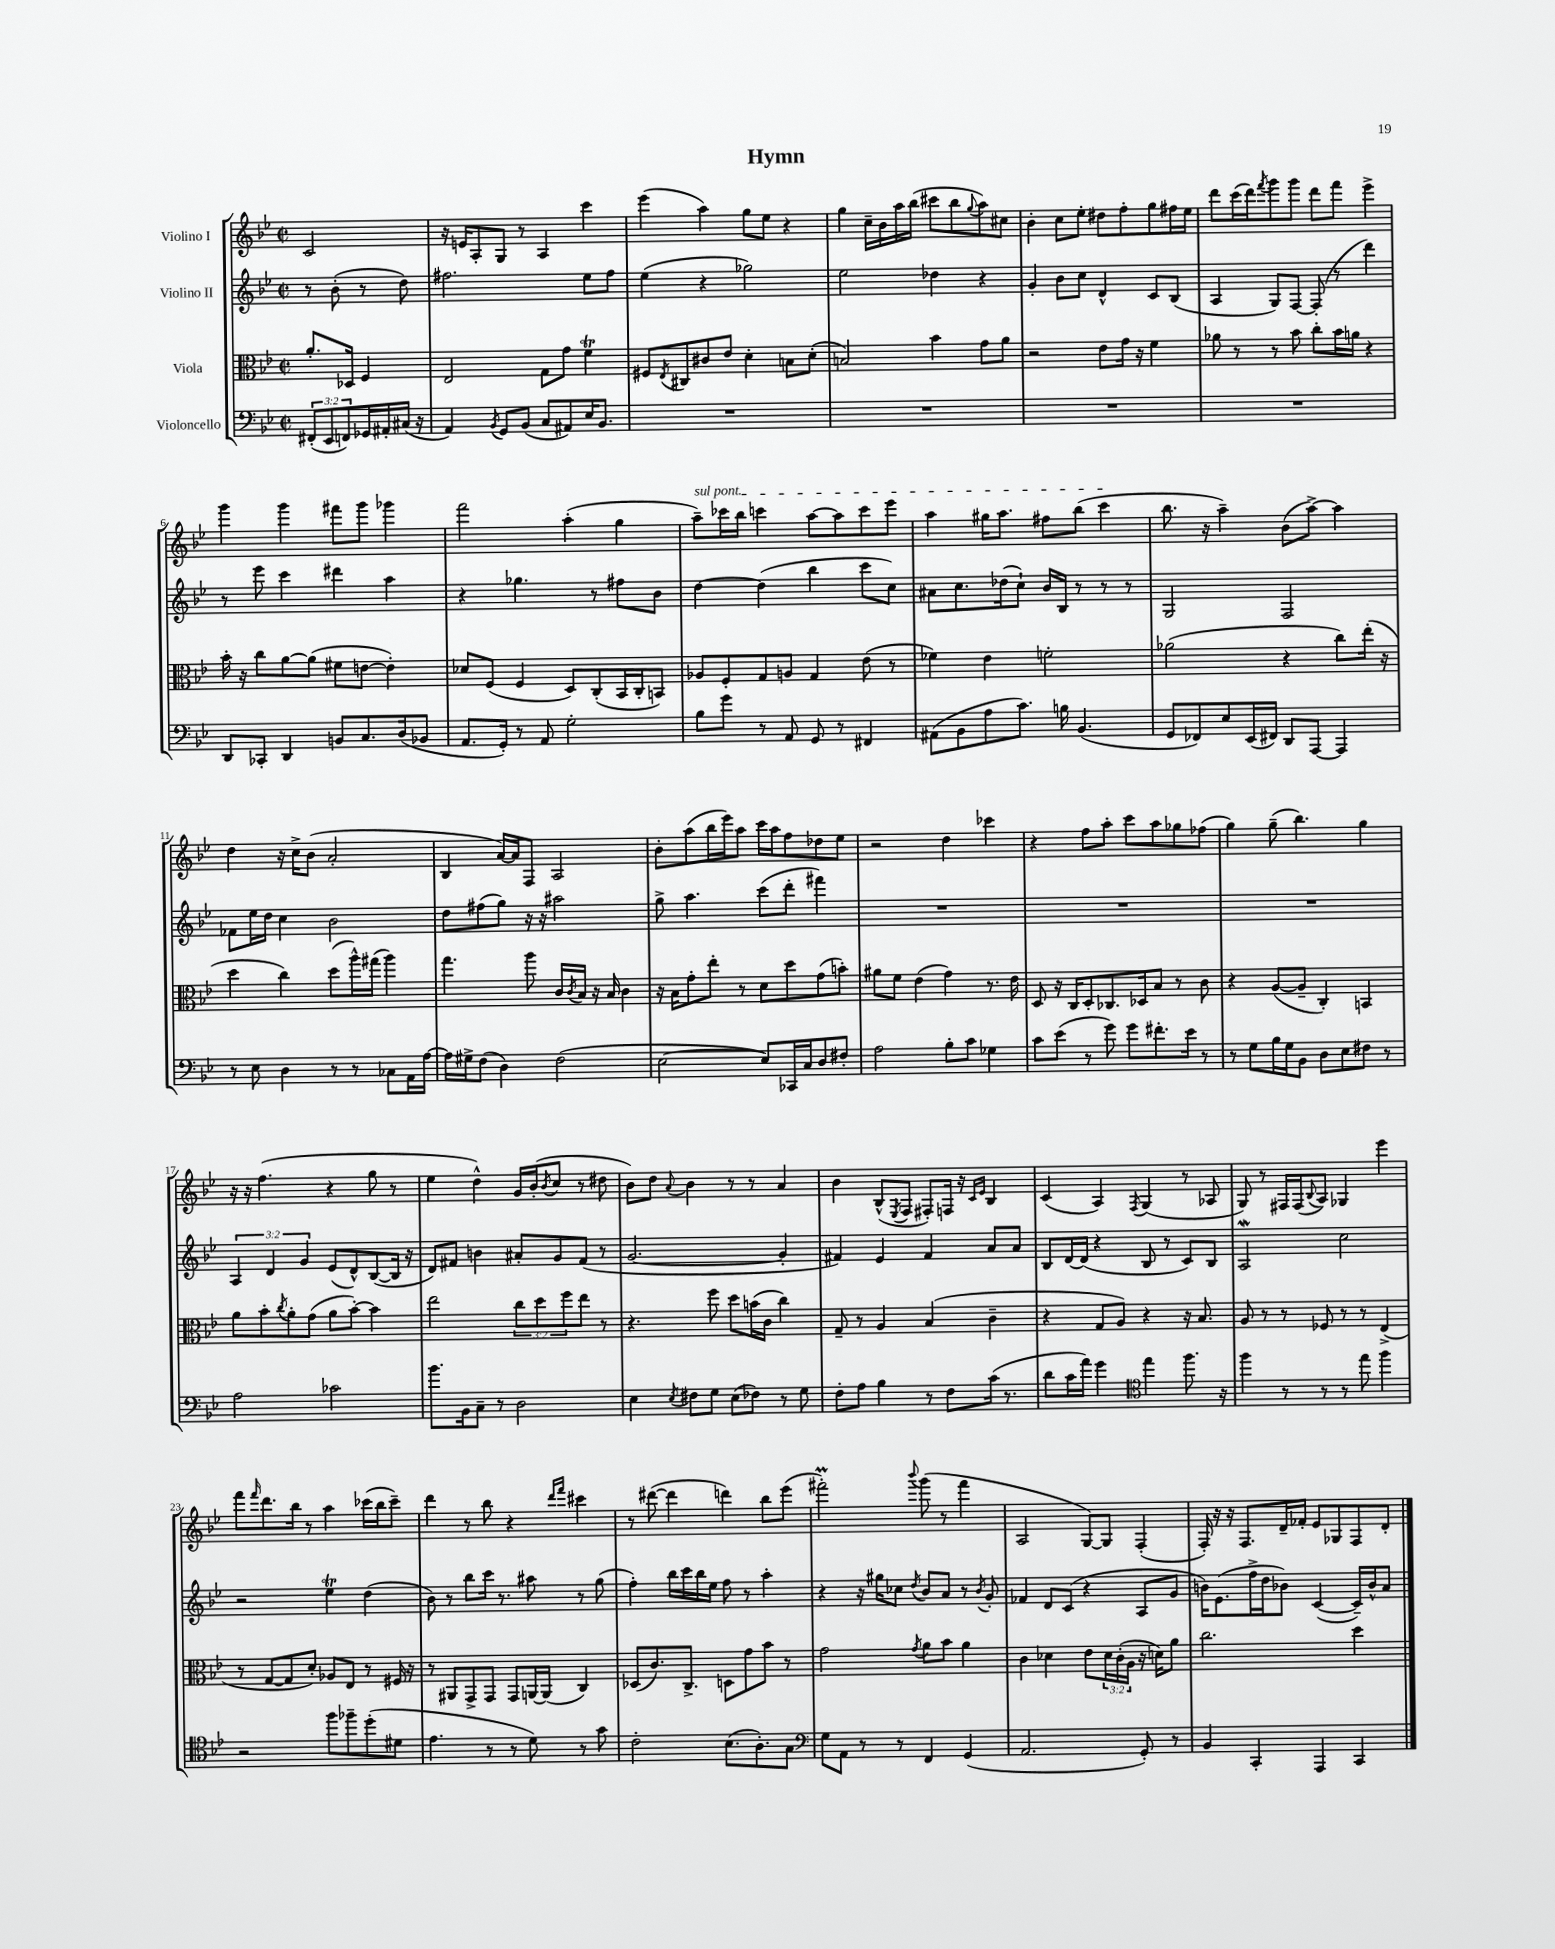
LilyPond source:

\header { title = "Hymn" }
<<
\new StaffGroup <<
\new Staff = "s0" \with { instrumentName = "Violino I" } {
    \clef treble \key bes \major \defaultTimeSignature \time 2/2 \partial 2
    c'2 |
    r16 e'16 a8-. g8 r8 a4 c'''4 |
    ees'''4( a''4) g''8 ees''8 r4 |
    g''4 c''16-- bes'16 a''16 bes''16( cis'''8 bes''8 \appoggiatura { g''8 } a''8) cis''8 |
    bes'4-. c''8 ees''8-. dis''8 f''8-. g''8 fis''16 ees''16 |
    d'''8 c'''16( d'''16) \acciaccatura { f'''8 } g'''8 g'''8 d'''8 f'''8 ees'''4-> |
    g'''4 g'''4 fis'''8 g'''8 ges'''4 |
    f'''2 a''4-.( g''4 |
    \once \override TextSpanner.bound-details.left.text = \markup { \italic "sul pont." } a''8--\startTextSpan) ces'''16 bes''16 c'''4 a''8~ a''8 c'''8 ees'''8 |
    a''4 gis''16 a''8. fis''8 bes''8( c'''4\stopTextSpan |
    bes''8. r16 a''4--) bes'8( a''8~->) a''4 |
    d''4 r16 c''16-> bes'8( a'2-. |
    bes4 a'16~) a'16 f8 a2 |
    bes'8-. a''8( bes''16 ees'''16) a''8 c'''16 a''16 f''8 des''8 ees''8 |
    r2 d''4 ces'''4 |
    r4 f''8 a''8-. c'''8 a''8 ges''8 fes''8( |
    g''4) g''8--( bes''4.) g''4 |
    r16 r16 f''4.( r4 g''8 r8 |
    ees''4 d''4-^) g'16 bes'16-.( \acciaccatura { bes'8 } c''8 r8 dis''8 |
    bes'8) d''8 \appoggiatura { a'8 } bes'4 r8 r8 a'4 |
    bes'4 bes8-^( \acciaccatura { ees8 } f8 fis8-.) f16 r16 \grace { c'16 ees'16 } bes4 |
    c'4( a4) \acciaccatura { f8 } g4( r8 aes8 |
    g8) r8 fis16 fis16( \appoggiatura { bes8 } a8) ges4 ees'''4 |
    f'''8 \grace { f'''16 } d'''8. bes''16 r8 a''4 ces'''16( bes''16 ces'''8--) |
    d'''4 r8 bes''8 r4 \grace { d'''16 f'''16 } cis'''4 |
    r8 dis'''8~( dis'''4 d'''4) bes''8 ees'''8( |
    fis'''2-.\prall) \appoggiatura { bes'''8 } g'''8( r8 fis'''4 |
    a2 g8~) g8 f4-.( |
    f16-.) r16 r16 f8. d'16-- fes'16-. ees'8 ges8 f8 d'8-. \bar "|." |
}
\new Staff = "s1" \with { instrumentName = "Violino II" } {
    \clef treble \key bes \major \defaultTimeSignature \time 2/2 \override Staff.TupletNumber.text = #tuplet-number::calc-fraction-text \partial 2
    r8 bes'8-.( r8 d''8) |
    fis''2. ees''8 fis''8 |
    ees''4( r4 ges''2) |
    ees''2 des''4 r4 |
    g'4-. bes'8 c''8 d'4-^ c'8 bes8( |
    a4 g8) f8~ f8-.( r8 d'''4) |
    r8 ees'''8 c'''4 dis'''4 a''4 |
    r4 ges''4. r8 fis''8 bes'8 |
    d''4~ d''4( bes''4 c'''8 c''8) |
    ais'8 c''8. des''16( c''8-!) bes'16 bes16 r8 r8 r8 |
    g2 f2 |
    fes'8 ees''16 d''16 c''4 bes'2 |
    d''8 fis''8( g''8) r16 r16 ais''2 |
    g''8-> a''4. c'''8( d'''8-. fis'''4) |
    R1 |
    R1 |
    R1 |
    \tuplet 3/2 { a4 d'4 g'4 } ees'8( d'8-^) bes8~( bes16 r16 |
    d'8) fis'8 b'4 ais'8-. g'8 fis'8( r8 |
    g'2.~ g'4-. |
    fis'4) ees'4 fis'4 a'8 a'8 |
    bes8 d'16~ d'16( r4 bes8 r8 c'8) bes8 |
    a2\mordent c''2 |
    r2 ees''4\trill d''4( |
    bes'8) r8 bes''8 c'''16 r8. ais''8 r8 g''8( |
    f''4-.) bes''16 c'''16 bes''16 ees''16 f''8 r8 a''4-. |
    r4 r16 gis''16 ces''8 \acciaccatura { d''8 } bes'8 a'8 r8 \acciaccatura { bes'8 } g'8-. |
    fes'4 d'8 c'8( r4 a8 g'8 |
    b'16) ees'8.( f''16-> d''16 bes'8) c'4~( c'16--) bes'16-^ a'8 \bar "|." |
}
\new Staff = "s2" \with { instrumentName = "Viola" } {
    \clef alto \key bes \major \defaultTimeSignature \time 2/2 \override Staff.TupletNumber.text = #tuplet-number::calc-fraction-text \partial 2
    a'8.-. des16 f4 |
    ees2 g8 g'8 f'4\trill |
    fis8 \acciaccatura { ees8 } cis8 cis'8 ees'8 d'4-. b8 d'8-.( |
    b2) bes'4 g'8 a'8 |
    r2 ees'8 g'16 r16 f'4 |
    aes'8 r8 r8 bes'8 c''8-. bes'16 a'16 r4 |
    bes'16-. r16 c''8 a'8~ a'8( fis'8 e'8~ e'4-.) |
    des'8 f8( f4 d8) c8-.( bes,16 c16-. b,8) |
    aes8 f8-. g8 a8 g4 ees'8( r8 |
    fes'4) ees'4 f'2-. |
    aes'2( r4 c''8) ees''16-.( r16 |
    d''4 c''4) d''8( a''16-^) gis''16( a''4) |
    g''4. a''8 c'16 \acciaccatura { c'8 } bes16 r16 bes16 c'4 |
    r16 bes16 g'8-. ees''8-. r8 d'8 d''8 g'8( b'8-.) |
    ais'8 f'8 ees'4( g'4) r8. ees'16 |
    d8 r16 c16 d8-. ces8. des16 bes8 r8 c'8 |
    r4 a8~( a8-- c4-.) b,4 |
    a'8 bes'8-. \acciaccatura { c''8 } a'8-. g'8( a'8 bes'8~-.) bes'4 |
    ees''2 \tuplet 3/2 { c''8 d''8 f''8 } ees''8 r8 |
    r4. f''8 d''8 b'16( c'16 c''4) |
    g8-- r8 a4 bes4( c'4-- |
    r4 g8 a8) r4 r16 bes8. |
    a8 r8 r8 fes8 r8 r8 ees4->( |
    r8 g8~ g8 d'8-.) aes8 ees8 r8 fis16 r16 |
    r8 ais,8 g,8-> g,8 g,8 a,16~ a,16( c4) |
    des8( c'8.) c8.-> d8 g'8 bes'8 r8 |
    g'2 \acciaccatura { g'8 } a'8 bes'8 a'4 |
    c'4 des'4 ees'8 \tuplet 3/2 { des'16 c'16-.( a16 } r16 d'16) a'8 |
    c''2. d''4 \bar "|." |
}
\new Staff = "s3" \with { instrumentName = "Violoncello" } {
    \clef bass \key bes \major \defaultTimeSignature \time 2/2 \override Staff.TupletNumber.text = #tuplet-number::calc-fraction-text \partial 2
    \tuplet 3/2 { fis,8-.( ees,8 f,8) } ges,16 ais,16-. cis16( r16 |
    a,4) \acciaccatura { bes,8 } g,8 bes,8( c8 ais,8) ees16 bes,8. |
    R1 |
    R1 |
    R1 |
    R1 |
    d,8 ces,8-. d,4 b,8 c8. d16( bes,8 |
    a,8. g,16-.) r8 a,8 g2-. |
    bes8 g'8 r8 a,8 g,8 r8 fis,4 |
    ais,8( bes,8 a8 c'8.) b16 bes,4.( |
    g,8 fes,8) ees8 ees,16( fis,16) d,8 a,,8~ a,,4 |
    r8 ees8 d4 r8 r8 ces8 a,16 a16~ |
    a16 gis16-> f8( d4) f2( |
    ees2~ ees8) ces,16 c16 d8 fis8-. |
    a2 bes8-. c'8 ges4 |
    c'8 ees'8( r8 g'8) g'8 fis'8.-. ees'16 r8 |
    r8 g8 bes16 g16 bes,8 d8 ees8 fis8 r8 |
    a2 ces'2 |
    bes'8. bes,16 c8-- r8 d2 |
    ees4 \acciaccatura { ees8 } fis8 g8 ees8( fes8) r8 g8 |
    f8-. a8 bes4 r8 f8 c'16( r8. |
    d'8 c'16 a'16) g'4 \clef tenor ees''4 f''8. r16 |
    f''4 r8 r8 r8 ees''8 f''4 |
    r2 f''8 fes''8-- d''8-.( dis'8 |
    ees'4. r8 r8 d'8) r8 g'8 |
    c'2-. bes8.( a8.-.) g8 |
    \clef bass g8 a,8 r8 r8 f,4 g,4( |
    a,2. g,8-.) r8 |
    bes,4 c,4-. a,,4 c,4 \bar "|." |
}
>>
>>
